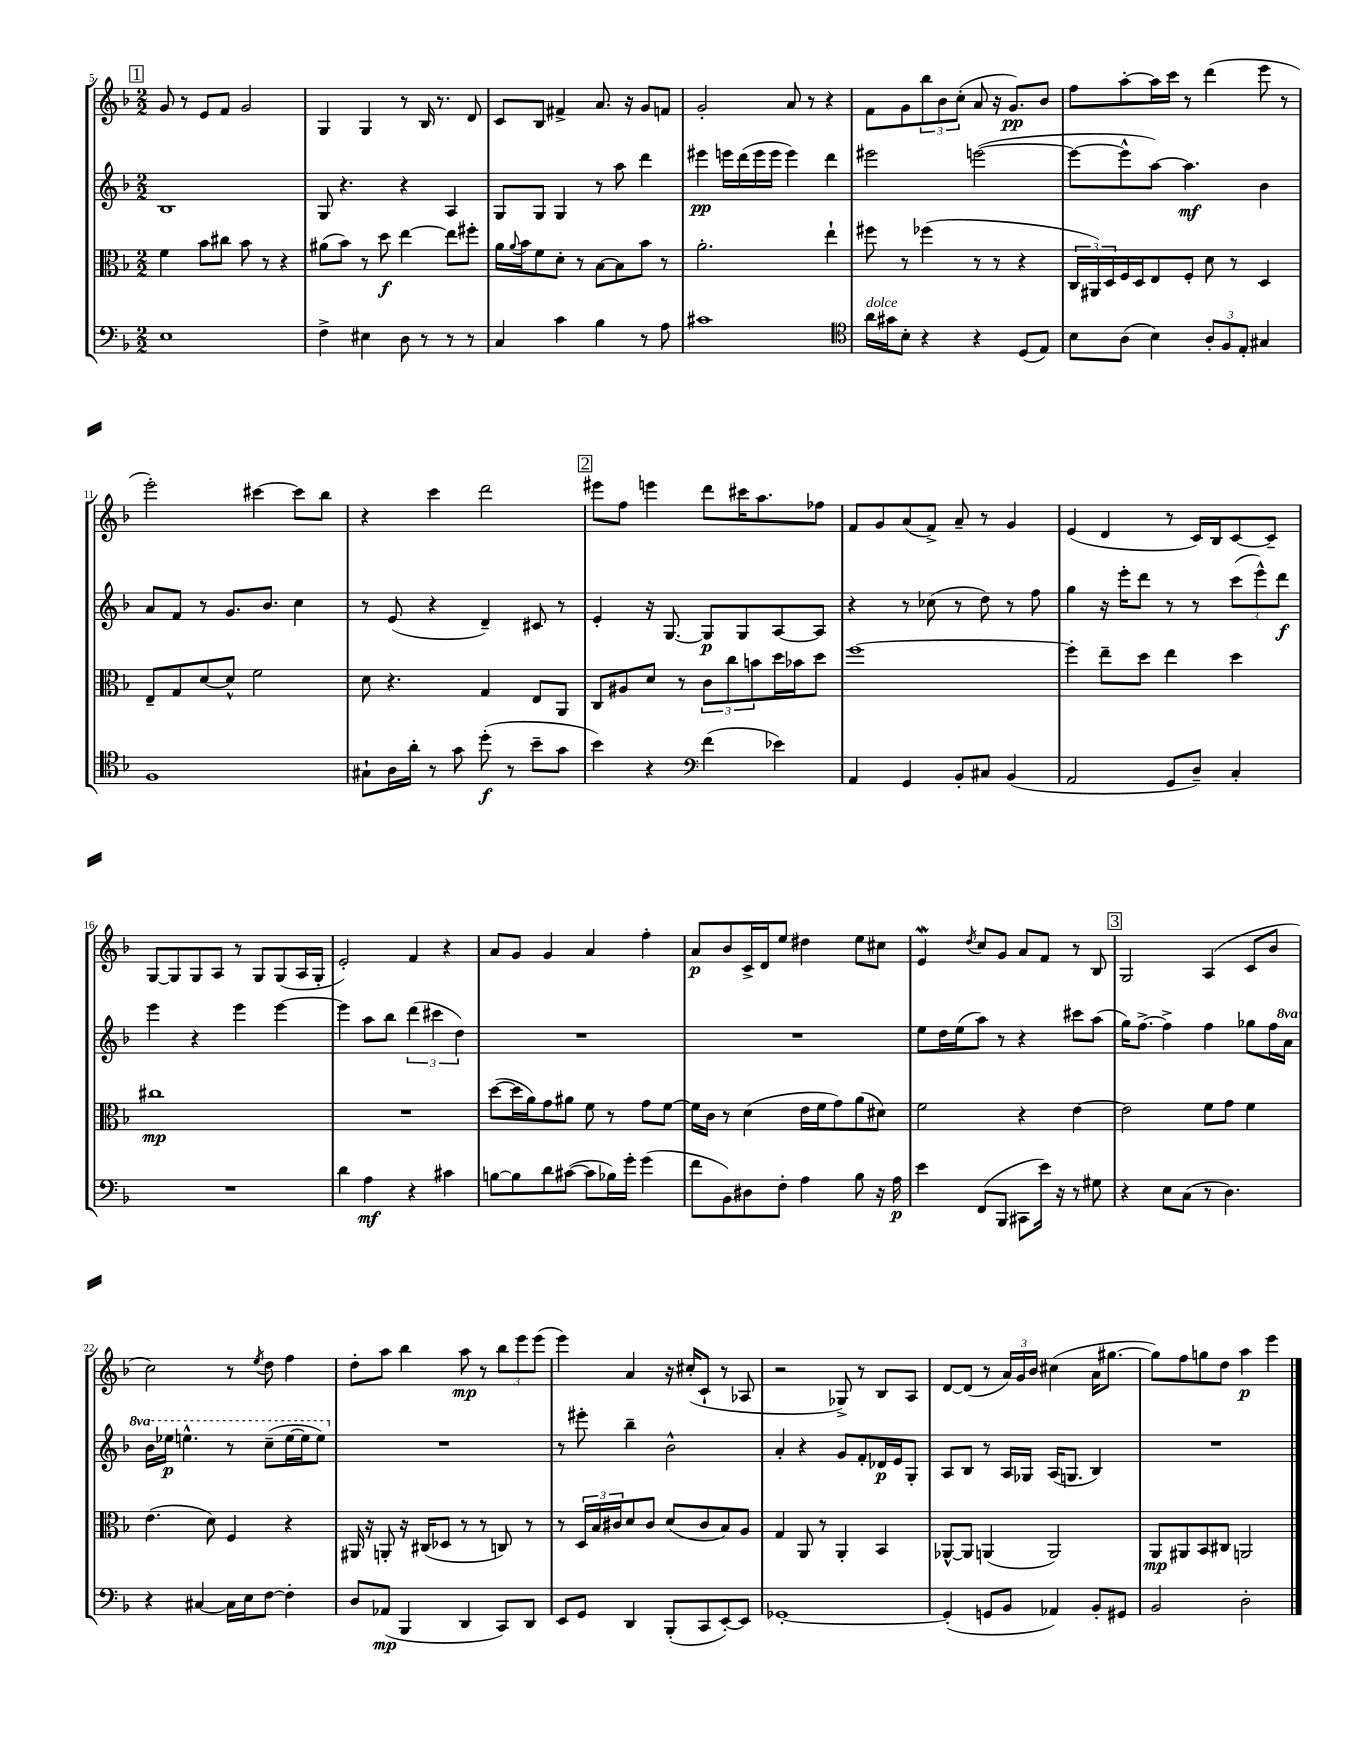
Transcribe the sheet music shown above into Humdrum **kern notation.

**kern	**kern	**kern	**kern
*staff4	*staff3	*staff2	*staff1
*clefF4	*clefC3	*clefG2	*clefG2
*k[b-]	*k[b-]	*k[b-]	*k[b-]
*M2/2	*M2/2	*M2/2	*M2/2
1E	4f	1B-	8g
.	.	.	8r
.	8b-	.	8e
.	8cc#	.	8f
.	8b-	.	2g
.	8r	.	.
.	4r	.	.
=	=	=	=
4F^	(8a#	8G	4G
.	8b-)	4.r	.
4E#	8r	.	4G
.	8dd	.	.
8D	[4ee	4r	8r
8r	.	.	16B-
.	.	.	8.r
8r	8ee]	4A	.
8r	8ff#'	.	8d
=	=	=	=
4C	16a	8G	8c
.	8qqa	.	.
.	16b-	.	.
.	8f	8G	8B-
4c	8d'	4G	4f#^
.	8r	.	.
4B-	[8B-	8r	8.a
.	8B-]	8aa	.
.	.	.	16r
8r	8b-	4ddd	8g
8A	8r	.	8f
=	=	=	=
1c#	2.a'	4eee#	2g'
.	.	16eee	.
.	.	(16ddd	.
.	.	16eee	.
.	.	16eee	.
.	.	4eee)	8a
.	.	.	8r
.	4ee`	4ddd	4r
=	=	=	=
*clefC4	*	*	*
16a	8ff#	2eee#	8f
16g#	.	.	.
8B-'	8r	.	8g
4r	(4ff-	.	12bb-
.	.	.	12b-
.	.	.	(12cc'
4r	8r	([2eee	8a
.	8r	.	16r
.	.	.	8.g)
(8D	4r	.	.
8E)	.	.	8b-
=	=	=	=
8B-	24C	8eee_	8ff
.	24AA#)	.	.
.	24D	.	.
(8A	16F	8eee^^]	[8aa'
.	16D	.	.
4B-)	8E	[8aa)	16aa]
.	.	.	16ccc
.	8F'	4.aa]	8r
12A'	8d	.	(4ddd
12F	.	.	.
.	8r	.	.
12E'	.	.	.
4G#	4D	4b-	8eee
.	.	.	8r
=	=	=	=
1F	8E~	8a	2eee')
.	8G	8f	.
.	[8d	8r	.
.	8d^^]	8.g	.
.	2f	.	[4ccc#
.	.	8.b-	.
.	.	4cc	8ccc#]
.	.	.	8bb-
=	=	=	=
8G#`	8d	8r	4r
16A	4.r	(8e	.
16a'	.	.	.
8r	.	4r	4ccc
8g	.	.	.
(8dd'	4G	4d~)	2ddd
8r	.	.	.
8b-~	8E	8c#	.
8g	8AA	8r	.
=	=	=	=
4b-)	8C	4e'	8eee#
.	8A#	.	8ff
4r	8d	16r	4eee
.	.	[8.G	.
.	8r	.	.
*clefF4	*	*	*
(4f	12c	8G]	8ddd
.	12cc	.	.
.	.	8G	16ccc#
.	12b	.	.
.	.	.	8.aa
4e-)	16dd	[8A	.
.	16b-	.	.
.	8dd	8A]	8ff-
=	=	=	=
4AA	[1ff	4r	8f
.	.	.	8g
4GG	.	8r	(8a
.	.	(8cc-	8f^)
8BB-'	.	8r	8a~
8C#	.	8dd)	8r
(4BB-	.	8r	4g
.	.	8ff	.
=	=	=	=
2AA	4ff']	4gg	(4e
.	8ee~	16r	4d
.	.	16eee'	.
.	8dd	8ddd	.
8GG	4ee	8r	8r
8D~)	.	8r	16c)
.	.	.	16B-
4C'	4dd	(12ccc	[8c
.	.	12eee^^)	.
.	.	.	8c~]
.	.	12ddd	.
=	=	=	=
1r	1cc#	4eee	[8G
.	.	.	8G]
.	.	4r	8G
.	.	.	8A
.	.	4eee	8r
.	.	.	8G
.	.	[4eee	(8G
.	.	.	16A
.	.	.	16G'
=	=	=	=
4d	1r	4eee]	2e')
4A	.	8aa	.
.	.	8bb-	.
4r	.	(6ddd	4f
.	.	6ccc#	.
4c#	.	.	4r
.	.	6dd)	.
=	=	=	=
[8B	([8dd	1r	8a
8B]	16dd]	.	8g
.	16a)	.	.
8d	8g	.	4g
([8c#	8a#	.	.
8c#]	8f	.	4a
16B-)	8r	.	.
16g'	.	.	.
(4g	8g	.	4ff'
.	[8f	.	.
=	=	=	=
8f	16f]	1r	8a
.	16c	.	.
8BB-)	8r	.	8b-
8D#	(4d	.	16c^
.	.	.	16d
8F'	.	.	8ee
4A	16e	.	4dd#
.	16f	.	.
.	8g)	.	.
8B-	(8a	.	8ee
16r	8d#)	.	8cc#
16A	.	.	.
=	=	=	=
4e	2f	8ee	4e
.	.	16dd	.
.	.	(16ee	.
.	.	.	8qdd
(8FF	.	8aa)	8cc
8BBB-	.	8r	8g
8CC#	4r	4r	8a
16e)	.	.	8f
16r	.	.	.
8r	[4e	8ccc#	8r
8G#	.	(8aa	8B-
=	=	=	=
4r	2e]	16gg)	2G
.	.	[8.ff^	.
8E	.	4ff^]	.
(8C	.	.	.
8r	8f	4ff	(4A
4.D)	8g	.	.
.	4f	8gg-	8c
.	.	16ff	8b-
.	.	16aa	.
=	=	=	=
4r	(4.e	16bb-	2cc)
.	.	16eee-	.
.	.	4.eee^^	.
[4C#	.	.	.
.	8d)	.	.
16C#]	4F	8r	8r
16E	.	.	.
.	.	.	8qee
[8F	.	(8ccc~	8dd
4F']	4r	[16eee	4ff
.	.	16eee]	.
.	.	8eee)	.
=	=	=	=
8D	16AA#	1r	8dd'
.	16r	.	.
(8AA-	8AA'	.	8aa
4BBB-	16r	.	4bb-
.	(16C#	.	.
.	8D-	.	.
4DD	8r	.	8aa
.	8r	.	8r
8CC)	8C)	.	12bb-
.	.	.	12eee
8DD	8r	.	.
.	.	.	(12eee
=	=	=	=
8EE	8r	8r	4eee)
8GG	24D	8eee#'	.
.	24B-	.	.
.	24c#	.	.
4DD	8d	4bb-~	4a
.	8c#	.	.
(8BBB-'	(8d	2b-^^	16r
.	.	.	(16cc#'
8CC	8c#	.	8c`
[8EE')	8B-)	.	8r
8EE]	8A	.	8A-
=	=	=	=
[1GG-'	4G	4a'	2r
.	8AA	4r	.
.	8r	.	.
.	4AA'	8g	8G-^)
.	.	8f'	8r
.	4BB-	16d-	8B-
.	.	16e	.
.	.	8G'	8A
=	=	=	=
(4GG-']	[8AA-^^	8A	[8d
.	8AA-]	8B-	(8d]
8GG	(4AA	8r	8r
8BB-	.	16A	24a)
.	.	.	24g
.	.	16G-	.
.	.	.	24b-
4AA-)	2AA)	(16A	(4cc#
.	.	8.G	.
8BB-'	.	4B-)	16a
.	.	.	[8.gg#
8GG#	.	.	.
=	=	=	=
2BB-	8AA	1r	8gg#])
.	8AA#	.	8ff
.	8BB-	.	8gg
.	8C#	.	8dd
2D'	2AA	.	4aa
.	.	.	4eee
==	==	==	==
*-	*-	*-	*-
